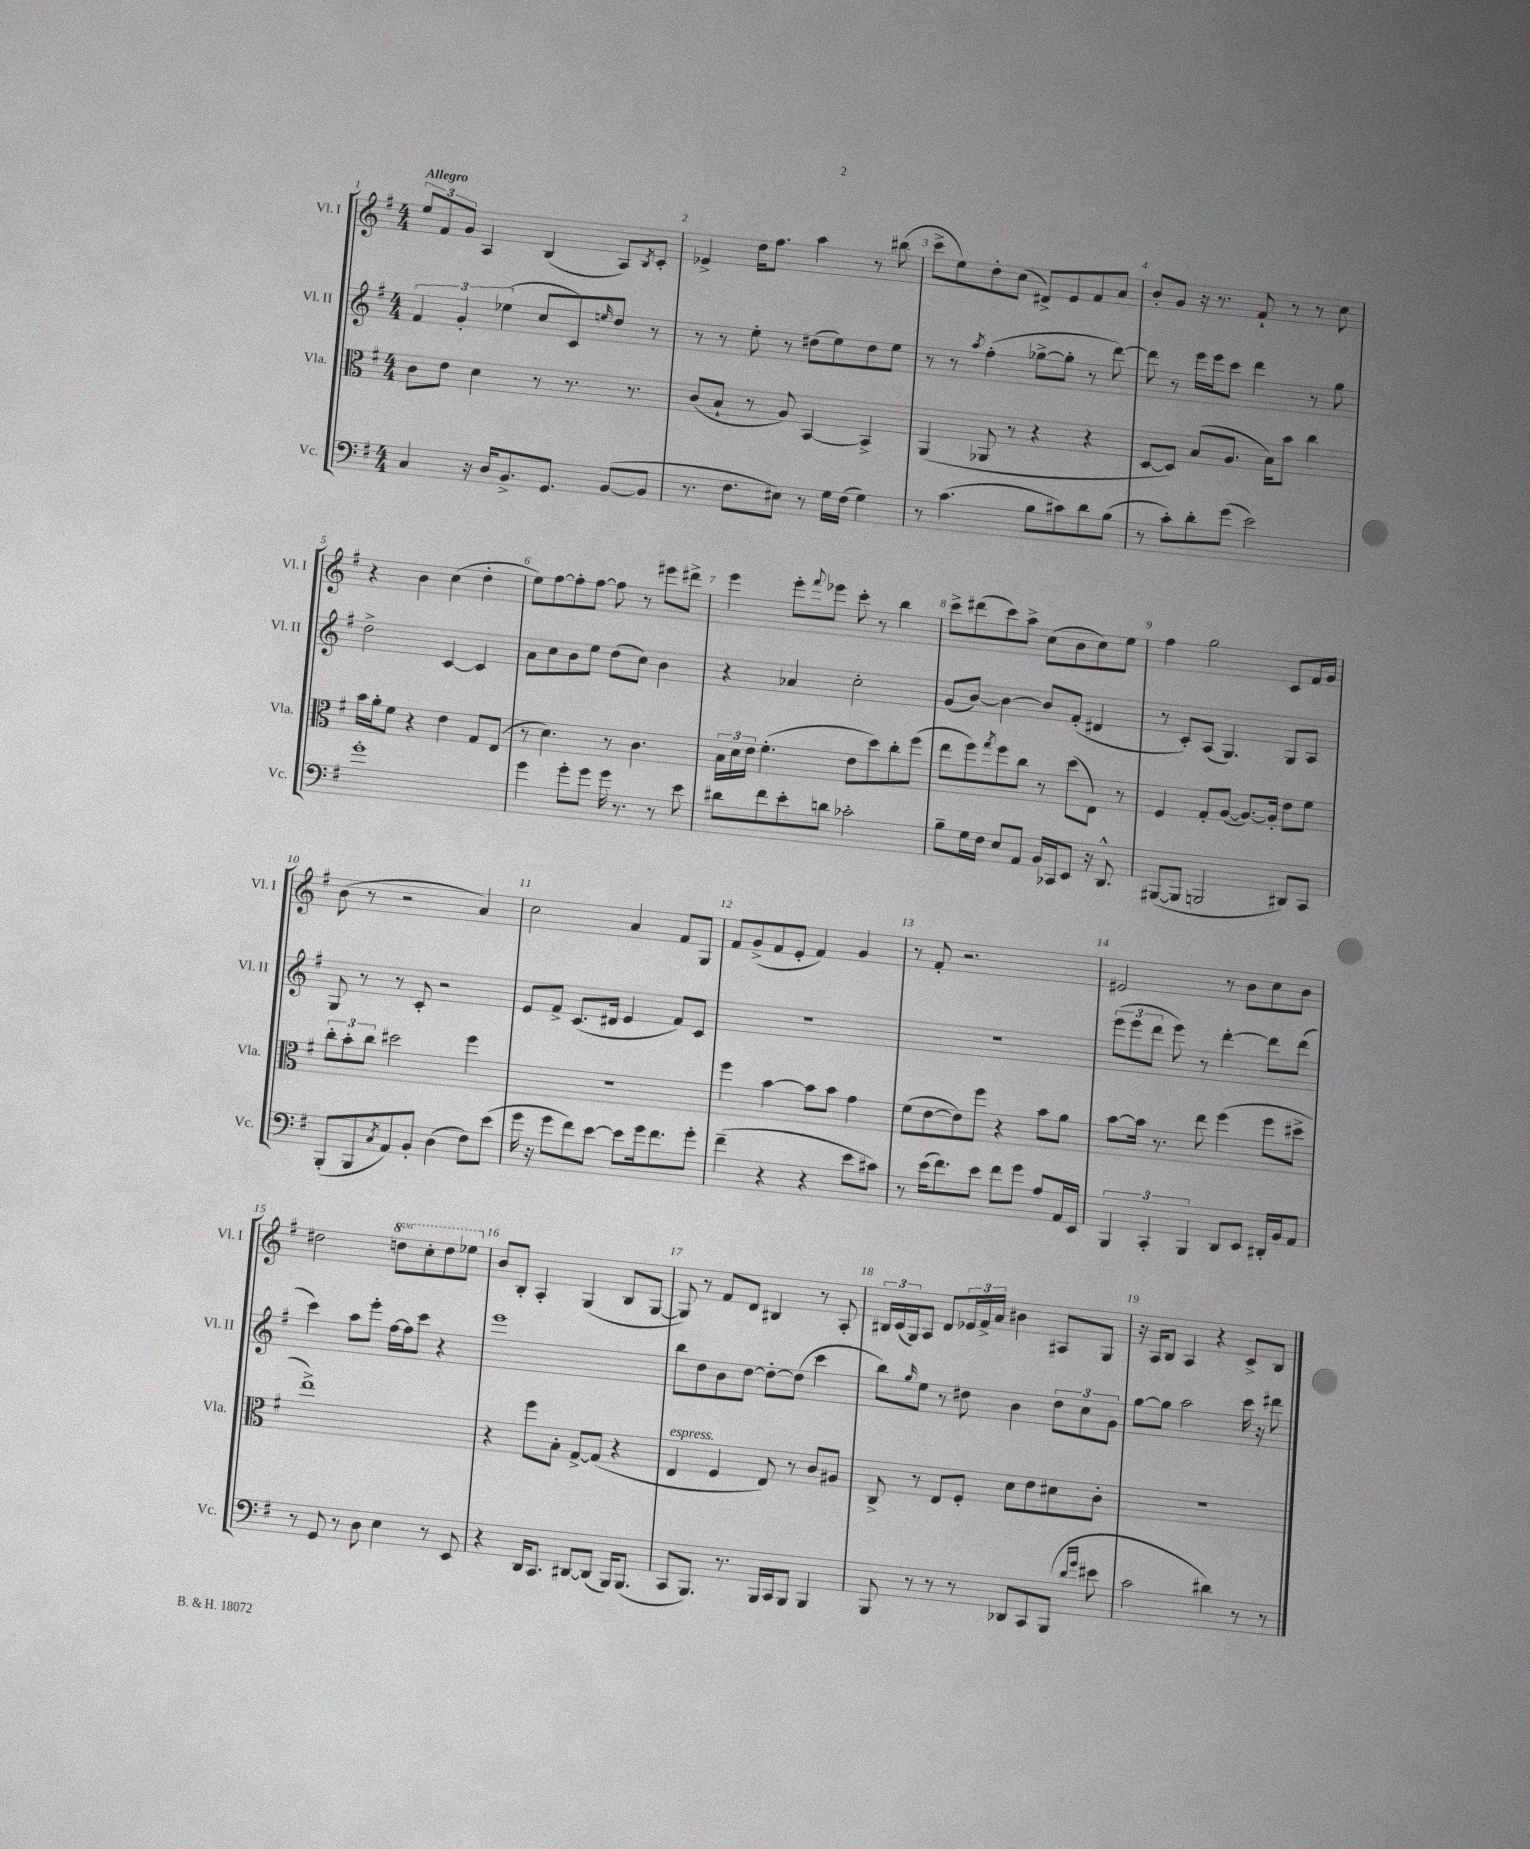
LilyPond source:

<<
\new StaffGroup <<
\new Staff = "s0" \with { instrumentName = "Vl. I" shortInstrumentName = "Vl. I" } {
    \clef treble \key g \major \numericTimeSignature \time 4/4 \set Staff.ottavationMarkups = #ottavation-simple-ordinals \tempo "Allegro"
    \tuplet 3/2 { e''8 fis'8 g'8 } a4 b4( a8) \acciaccatura { b8 } c'8-. |
    ees'4-> d''16 fis''8. a''4 r8 bis''8( |
    c'''8-> e''8) d''8-. c''8( dis'8->) e'8 fis'8 a'8 |
    b'8-. g'8 r16 r8. fis'8-! r8 r8 c''8 |
    r4 b'4 c''4( d''4-. |
    e''8) fis''8~ fis''8-. fis''8~ fis''8 r8 eis'''8 dis'''8-> |
    e'''4 e'''8-. \appoggiatura { fis'''8 } ees'''8 c'''8-. r8 b''4 |
    c'''8-> dis'''8( c'''8) a''8-> c''8( b'8 c''8) e''8 |
    fis''4 g''2 c'8 fis'16 g'16 |
    b'8( r8 r2 a'4) |
    c''2 a'4 fis'8 g8 |
    fis'8 g'8->( fis'8 e'8-. fis'4) g'4 |
    r8 fis'8-. r2. |
    eis'2 r8 b'8 c''8 b'8 |
    dis''2 \ottava #1 d'''!8 c'''8-. d'''8 ees'''8 \ottava #0 |
    b'8 b8-. a4-. g4( b8 g8~ |
    g8) r8 fis'8 d'8 bis4 r8 a8-. |
    \tuplet 3/2 { bis16 c'16( g16) } a8 d'8 \tuplet 3/2 { ees'16 fis'16-> a'16 } bis'4 ais8 g8 |
    r16 a16 b8 a4 r4 c'8-> b8 \bar "|." |
}
\new Staff = "s1" \with { instrumentName = "Vl. II" shortInstrumentName = "Vl. II" } {
    \clef treble \key g \major \numericTimeSignature \time 4/4
    \tuplet 3/2 { fis'4 g'4-. ees''4( } c''8 c'8) \grace { e''16 } d''8 r8 |
    r8 r8 e''8-. r8 dis''8( e''8) dis''8 e''8 |
    r8 r8 \acciaccatura { a''8 } fis''4-.( ges''8~-> ges''8-. r8 d'''8~) |
    d'''8 r8 e'''16 e'''16 c'''8 d'''4 r8 g''8 |
    d''2-> c'4~ c'4 |
    a'8 c''8 b'8 e''8 d''8( c''8) b'4 |
    r4 aes'4 c''2-. |
    g'8( b'8~) b'4~ b'8 fis'8-.( dis'4 |
    r8 c'8-.) a8( g4.) g8 a8 |
    g8 r8 r8 c'8-. r2 |
    e'8 fis'8-> c'8.( dis'16 e'4 fis'8) c'8 |
    R1 |
    R1 |
    \tuplet 3/2 { e'''8( e'''8 d'''8 } e'''8) r8 d'''4~-. d'''8 d'''8( |
    c'''4) a''8 e'''8-. fis''16~ fis''16 c'''8 r4 |
    e'''1 |
    b''8 d''8 b'8 d''8~ d''8~-. d''8( c'''4 |
    b''8) \grace { g''16 } e''8 r8 dis''8 b'4 \tuplet 3/2 { dis''8 c''8 g'8 } |
    g''8~ g''8 a''2 c'''16 r16 dis'''8 \bar "|." |
}
\new Staff = "s2" \with { instrumentName = "Vla." shortInstrumentName = "Vla." } {
    \clef alto \key g \major \numericTimeSignature \time 4/4
    c'8 e'8 d'4 r8 r8. r8. |
    c'8( b8-! r8 a8) b,4~ b,4-> |
    a,4( aes,8 r8 r4 r4 |
    d8~ d8) b8( a8. b16) b'8 c''4 |
    b'16 a'16-. fis'8 r4 e'4 g8 e8( |
    r8 d'4.) r8 c'4. |
    \tuplet 3/2 { b16 d'16 e'16 } fis'4.-.( e'8 d''8) c''8-. fis''8( |
    e''8 fis''8) \acciaccatura { g''8 } fis''8 c''8 r8 d''8( e8) r8 |
    fis4 g8-. a8~( a8.~) a16-. e'8 fis'8 |
    \tuplet 3/2 { c''8-. b'8-. c''8 } dis''2 fis''4 |
    R1 |
    fis''4 b'4~ b'8 b'8 g'4 |
    fis'8( e'8~ e'8) fis''8 r4 b'8 a'8 |
    b'8~ b'16 r8. e''8 fis''4( fis''8 dis''8-> |
    e''1->) |
    r4 fis''8 b8-. g8~-> g8( r4 |
    e4^\markup { \italic "espress." } fis4 e8) r8 c'8 ais8 |
    c8-> r8 e8 fis8-. d'8 e'8 dis'8 c'8-. |
    R1 \bar "|." |
}
\new Staff = "s3" \with { instrumentName = "Vc." shortInstrumentName = "Vc." } {
    \clef bass \key g \major \numericTimeSignature \time 4/4
    c4 r16 d16 b,8.-> g,8. b,8~( b,8 |
    r8. fis8. eis8) r8 g16 fis16( g4) |
    r8 c'4.( b8 cis'8) d'8 b8( |
    r8 c'8-.) d'8-. g'8( e'2) |
    g'1-. |
    g'4 g'8-. g'8 g'16 r8. r8 e'8 |
    dis'8 fis'8 e'8-. d'8 ces'2-. |
    b8-- g16 fis16 e8 a,8 b,16 ces,16 e,8 r16 d,8.-^ |
    bis,,8~( bis,,8 b,,2 dis,8) c,8 |
    b,,8-.( b,,8 \acciaccatura { c8 } a,8) b,8-. d4( fis8) e'8( |
    g'16 r16 g'8 fis'8) e'8~ e'8 g'16 fis'8. g'8-. |
    fis'4--( r4 r4 e'8 cis'8) |
    r8 e'16( fis'8.) e'8 fis'8 g'8 a8 a,16 e,16 |
    \tuplet 3/2 { b,,4 c,4-. b,,4 } d,8 e,8 dis,16-. b,16 a,8 |
    r8 g,8 r8 d8 e4 r8 e,8 |
    r4 d,16 c,8. dis,8~ dis,8( b,,16) b,,8.( |
    c,8 b,,8.) r8. b,,16 c,16 b,,8 b,,4 |
    b,,8 r8 r8 r8 des,8 c,8 b,,8( \grace { d'16 g'16 } eis'8 |
    c'2 dis'4) r8 r8 \bar "|." |
}
>>
>>
\layout { \context { \Score \override BarNumber.break-visibility = ##(#f #t #t) barNumberVisibility = #all-bar-numbers-visible } }
